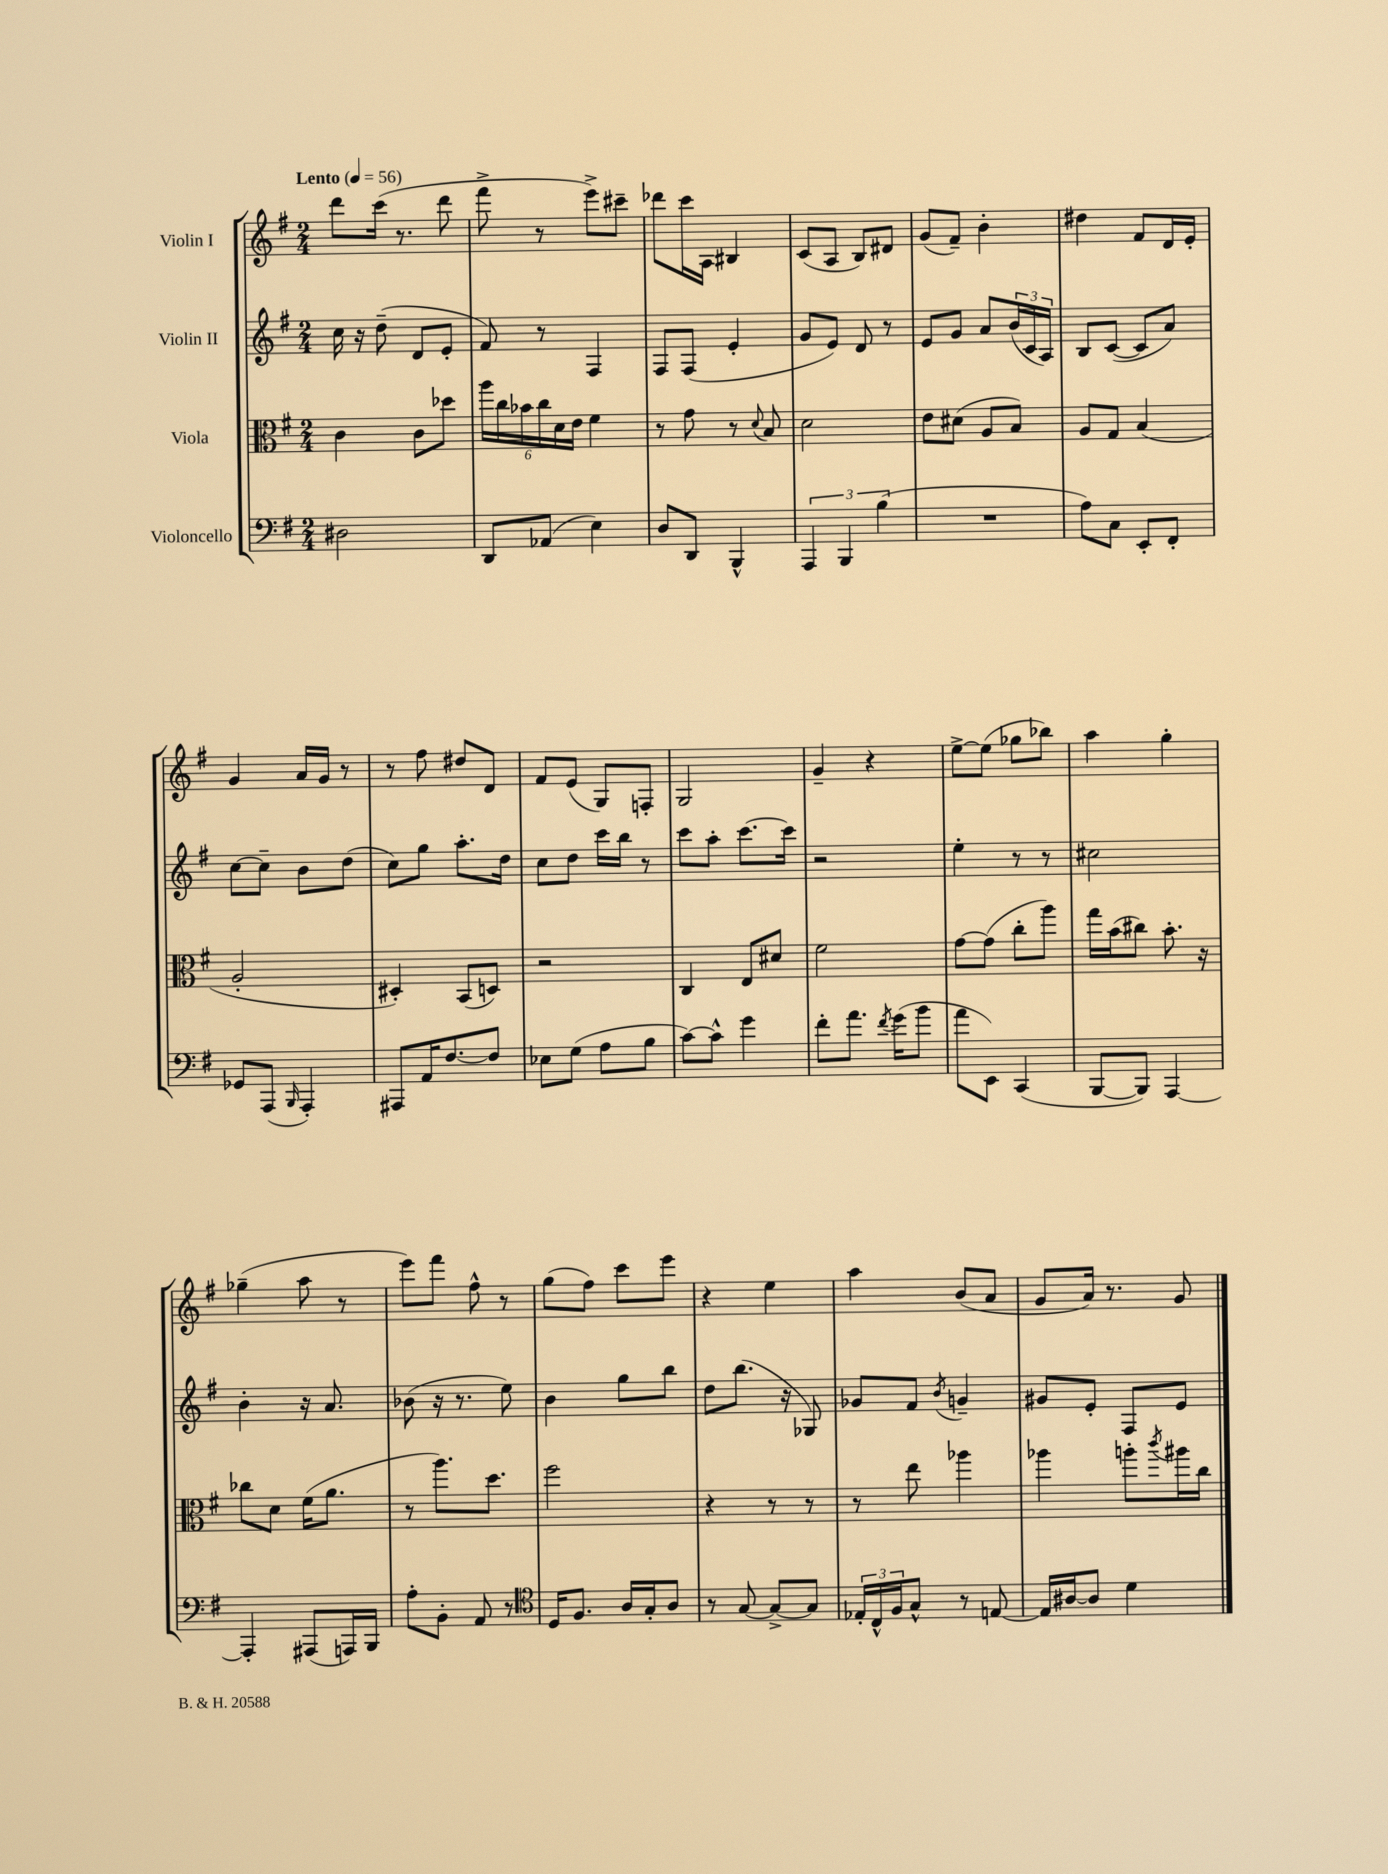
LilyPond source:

<<
\new StaffGroup <<
\new Staff = "s0" \with { instrumentName = "Violin I" } {
    \clef treble \key g \major \numericTimeSignature \time 2/4 \tempo "Lento" 4 = 56
    d'''8 c'''16( r8. d'''8 |
    fis'''8-> r8 e'''8->) cis'''8-- |
    des'''8 c'''16 a16 bis4 |
    c'8( a8 b8) dis'8 |
    g'8( fis'8--) b'4-. |
    dis''4 fis'8 d'16 e'16-. |
    g'4 a'16 g'16 r8 |
    r8 fis''8 dis''8 d'8 |
    fis'8 e'8( g8) f8-. |
    g2 |
    g'4-- r4 |
    e''8~-> e''8( ges''8 bes''8) |
    a''4 g''4-. |
    ges''4--( a''8 r8 |
    e'''8) fis'''8 fis''8-^ r8 |
    g''8( fis''8) c'''8 e'''8 |
    r4 e''4 |
    a''4 b'8( a'8 |
    g'8 a'16) r8. g'8 \bar "|." |
}
\new Staff = "s1" \with { instrumentName = "Violin II" } {
    \clef treble \key g \major \numericTimeSignature \time 2/4
    c''16 r16 d''8--( d'8 e'8-. |
    fis'8) r8 fis4 |
    fis8 fis8( e'4-. |
    g'8 e'8) d'8 r8 |
    e'8 g'8 a'8 \tuplet 3/2 { b'16( c'16 a16) } |
    b8 c'8~( c'8 a'8) |
    c''8~ c''8-- b'8 d''8( |
    c''8) g''8 a''8.-. d''16 |
    c''8 d''8 c'''16 b''16 r8 |
    c'''8 a''8-. c'''8.~ c'''16 |
    r2 |
    e''4-. r8 r8 |
    cis''2 |
    b'4-. r16 a'8. |
    bes'8( r16 r8. e''8) |
    b'4 g''8 b''8 |
    d''8 b''8.( r16 ges8) |
    ges'8 fis'8 \acciaccatura { b'8 } g'4-- |
    gis'8 e'8-. fis8 e'8 \bar "|." |
}
\new Staff = "s2" \with { instrumentName = "Viola" } {
    \clef alto \key g \major \numericTimeSignature \time 2/4
    c'4 c'8 des''8 |
    \tuplet 6/4 { a''16 c''16 bes'16 c''16 d'16 e'16 } fis'4 |
    r8 g'8 r8 \appoggiatura { d'8 } b8 |
    d'2 |
    e'8 dis'8( a8 b8) |
    a8 g8 b4( |
    a2-. |
    dis4-.) b,8( d8) |
    r2 |
    c4 e8 dis'8 |
    fis'2 |
    g'8~ g'8( c''8-. a''8) |
    g''16 b'16( cis''8) b'8.-. r16 |
    ces''8 d'8 fis'16( a'8. |
    r8 a''8.) d''8. |
    fis''2 |
    r4 r8 r8 |
    r8 e''8 aes''4 |
    aes''4 a''8-. \acciaccatura { c'''8 } ais''16 c''16 \bar "|." |
}
\new Staff = "s3" \with { instrumentName = "Violoncello" } {
    \clef bass \key g \major \numericTimeSignature \time 2/4
    dis2 |
    d,8 aes,8( e4) |
    d8 d,8 b,,4-^ |
    \tuplet 3/2 { a,,4 b,,4 b4( } |
    R2 |
    a8) c8 e,8-. fis,8-. |
    ges,8 a,,8( \grace { b,,16 } a,,4-.) |
    ais,,8 a,16 fis8.~ fis8 |
    ees8 g8( a8 b8 |
    c'8~) c'8-^ g'4 |
    fis'8-. a'8. \acciaccatura { fis'8 } g'16( b'8 |
    a'8 e,8) c,4( |
    b,,8~ b,,8) a,,4~ |
    a,,4-. ais,,8( a,,16) b,,16 |
    a8-. b,8-. a,8 r8 |
    \clef tenor d16 fis8. a16 g16-. a8 |
    r8 g8~ g8~-> g8 |
    \tuplet 3/2 { ees16-. c16-^ fis16 } g8-^ r8 e8~ |
    e16 ais16~ ais8 d'4 \bar "|." |
}
>>
>>
\layout { \context { \Score \remove "Bar_number_engraver" } }
